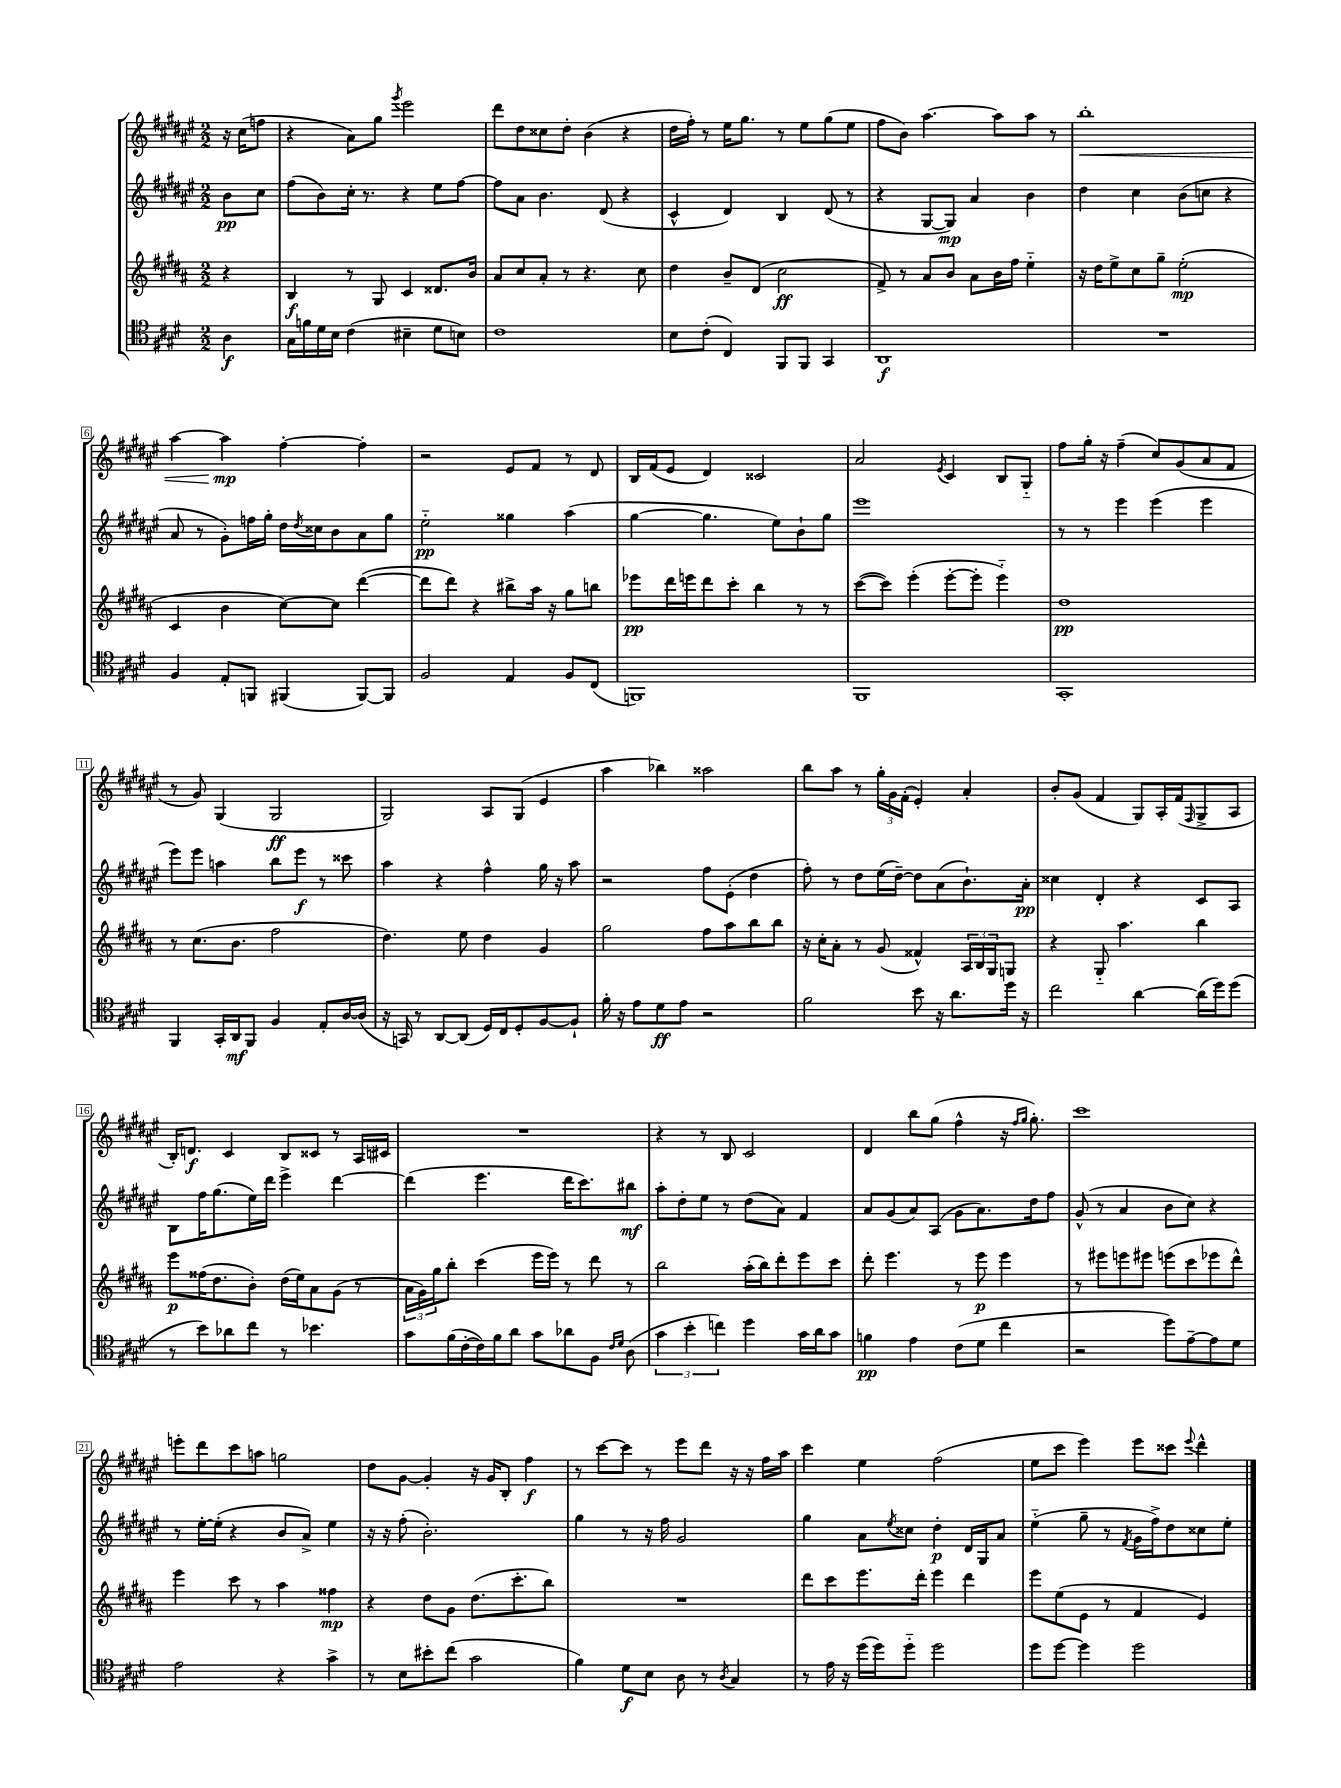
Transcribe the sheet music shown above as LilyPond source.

<<
\new StaffGroup <<
\new Staff = "s0" {
    \clef treble \key fis \major \numericTimeSignature \time 2/2 \partial 4
    r16 cis''16( f''8 |
    r4 ais'8) gis''8 \acciaccatura { gis'''8 } eis'''2 |
    dis'''8 dis''8 cisis''8 dis''8-. b'4( r4 |
    dis''16 fis''16-.) r8 eis''16 gis''8. r8 eis''8 gis''8( eis''8 |
    fis''8 b'8) ais''4.~ ais''8 ais''8 r8 |
    b''1-.\< |
    ais''4~ ais''4\mp\! fis''4~-. fis''4-. |
    r2 eis'8 fis'8 r8 dis'8 |
    b16 fis'16( eis'8 dis'4) cisis'2 |
    ais'2 \acciaccatura { eis'8 } cis'4 b8 gis8-_ |
    fis''8 gis''16-. r16 fis''4--( cis''8) gis'8( ais'8 fis'8 |
    r8 gis'8) gis4( gis2\ff |
    gis2) ais8 gis8( eis'4 |
    ais''4 bes''4) aisis''2 |
    b''8 ais''8 r8 \tuplet 3/2 { gis''16-. gis'16 fis'16-.( } eis'4-.) ais'4-. |
    b'8-. gis'8( fis'4 gis8) ais16-. fis'16( \grace { fis16 } gis8-> ais8 |
    b16-.) d'8.\f cis'4 b8 cisis'8 r8 ais16 cis'16 |
    R1 |
    r4 r8 b8 cis'2 |
    dis'4 b''8 gis''8( fis''4-^ r16 \grace { fis''16 gis''16 } gis''8.-.) |
    cis'''1 |
    e'''8-. dis'''8 cis'''8 a''8 g''2 |
    dis''8 gis'8~ gis'4-. r16 gis'16 b8-. fis''4\f |
    r8 cis'''8~ cis'''8 r8 eis'''8 dis'''8 r16 r16 fis''16 ais''16 |
    cis'''4 eis''4 fis''2( |
    eis''8 cis'''8 eis'''4) eis'''8 cisis'''8 \appoggiatura { eis'''8 } dis'''4-^ \bar "|." |
}
\new Staff = "s1" {
    \clef treble \key fis \major \numericTimeSignature \time 2/2 \partial 4
    b'8\pp cis''8 |
    fis''8( b'8) cis''16-. r8. r4 eis''8 fis''8~ |
    fis''8 ais'8 b'4. dis'8( r4 |
    cis'4-^ dis'4) b4 dis'8( r8 |
    r4 gis8~ gis8\mp) ais'4 b'4 |
    dis''4 cis''4 b'8( c''8 r4 |
    ais'8 r8 gis'8-.) f''16 gis''16-. dis''16 \acciaccatura { dis''8 } cisis''16 b'8 ais'8 gis''8 |
    eis''2-_\pp gisis''4 ais''4( |
    gis''4~ gis''4. eis''8) b'8-! gis''8 |
    eis'''1 |
    r8 r8 eis'''4 eis'''4( eis'''4 |
    eis'''8) eis'''8 a''4 b''8 eis'''8\f r8 cisis'''8 |
    ais''4 r4 fis''4-^ gis''16 r16 ais''8 |
    r2 fis''8 eis'8-.( dis''4 |
    fis''8-.) r8 dis''8 eis''16( dis''16~--) dis''8 ais'8( b'8.-!) ais'16-.\pp |
    cisis''4 dis'4-. r4 cis'8 ais8 |
    b8 fis''16 gis''8.( eis''16) dis'''16 eis'''4-> dis'''4~ |
    dis'''4( eis'''4. dis'''16 cis'''8.) bis''8\mf |
    ais''8-. dis''8-. eis''8 r8 dis''8( ais'8) fis'4 |
    ais'8 gis'8( ais'8) ais8( gis'8 ais'8.) dis''16 fis''8 |
    gis'8-^( r8 ais'4 b'8 cis''8) r4 |
    r8 eis''16~-. eis''16-.( r4 b'8 ais'8->) eis''4 |
    r16 r16 fis''8-.( b'2.-.) |
    gis''4 r8 r16 fis''16 gis'2 |
    gis''4 ais'8 \acciaccatura { eis''8 } cisis''8 dis''4-.\p dis'16 gis16 ais'8 |
    eis''4-_( gis''8-- r8 \acciaccatura { fis'8 } gis'16 fis''16->) dis''8 cisis''8 eis''8-. \bar "|." |
}
\new Staff = "s2" {
    \clef treble \key b \major \numericTimeSignature \time 2/2 \partial 4
    r4 |
    b4\f r8 gis8 cis'4 disis'8. b'16 |
    ais'8 cis''8 ais'8-. r8 r4. cis''8 |
    dis''4 b'8-- dis'8( cis''2\ff |
    fis'8->) r8 ais'8 b'8 ais'8 b'16 fis''16 e''4-_ |
    r16 dis''16 e''8-> cis''8 gis''8-- e''2-.\mp( |
    cis'4 b'4 cis''8~) cis''8 dis'''4~( |
    dis'''8 dis'''8) r4 bis''8-> ais''16 r16 gis''8 b''8 |
    ees'''8\pp dis'''16 e'''16 dis'''8 cis'''8-. b''4 r8 r8 |
    cis'''8~( cis'''8) e'''4-.( e'''8~-. e'''8-. e'''4-_) |
    dis''1\pp |
    r8 cis''8.( b'8. fis''2 |
    dis''4.) e''8 dis''4 gis'4 |
    gis''2 fis''8 ais''8 b''8 b''8 |
    r16 cis''16-. ais'8-. r8 gis'8( fisis'4-^) \tuplet 3/2 { ais16 b16 gis16 } g8 |
    r4 gis8-_ ais''4. b''4 |
    e'''8\p fisis''16( dis''8. b'8-.) dis''16( e''16) ais'8 gis'8( r8 |
    \tuplet 3/2 { ais'16 gis'16) gis''16 } b''8-. cis'''4( e'''16 e'''16) r8 dis'''8 r8 |
    b''2 ais''16-.( b''16) dis'''8-. e'''8 cis'''8 |
    dis'''8-. e'''4. r8 e'''8\p e'''4 |
    r8 eis'''8 e'''8 eis'''8 e'''8( cis'''8 ees'''8 dis'''8-^) |
    e'''4 cis'''8 r8 ais''4 fisis''4\mp |
    r4 dis''8 gis'8 dis''8.( cis'''8.-. b''8) |
    R1 |
    dis'''8 cis'''8 e'''8. dis'''16-. e'''4 dis'''4 |
    e'''8 e''8( e'8 r8 fis'4 e'4) \bar "|." |
}
\new Staff = "s3" {
    \clef tenor \key e \major \numericTimeSignature \time 2/2 \partial 4
    a4\f |
    gis16 f'16 dis'16 b16 cis'4( bis4-- dis'8 b8) |
    cis'1 |
    b8 cis'8-.( cis4) fis,8 fis,8 gis,4 |
    a,1\f |
    R1 |
    fis4 e8-. f,8 fis,4( fis,8~) fis,8 |
    fis2 e4 fis8 cis8( |
    f,1) |
    fis,1 |
    gis,1-. |
    fis,4 gis,16-. a,16\mf fis,8 fis4 e8-. a16~ a16( |
    r16 g,16) r8 a,8~ a,8( dis16) cis16 dis8-. fis8~ fis8-! |
    fis'16-. r16 e'8 dis'8\ff e'8 r2 |
    fis'2 b'8 r16 a'8. dis''16 r16 |
    cis''2 a'4~ a'16( dis''16) dis''8( |
    r8 b'8) aes'8 cis''8 r8 bes'4. |
    gis'8 fis'16( cis'16~-. cis'16) fis'16 a'8 gis'8 aes'8 fis8 \grace { cis'16 dis'16 } a8( |
    \tuplet 3/2 { gis'4 b'4-. c''4) } dis''4 gis'16 a'16 gis'8 |
    f'4\pp e'4 cis'8( dis'8 cis''4 |
    r2 dis''8) e'8~-- e'8 dis'8 |
    e'2 r4 gis'4-> |
    r8 b8 bis'8-. cis''8( gis'2 |
    fis'4) dis'8\f b8 a8 r8 \acciaccatura { a8 } gis4 |
    r8 e'16 r16 dis''16( dis''16) dis''8-_ dis''2 |
    dis''8 dis''8~ dis''4 dis''2 \bar "|." |
}
>>
>>
\layout { \context { \Score \override BarNumber.stencil = #(make-stencil-boxer 0.1 0.3 ly:text-interface::print) } }
